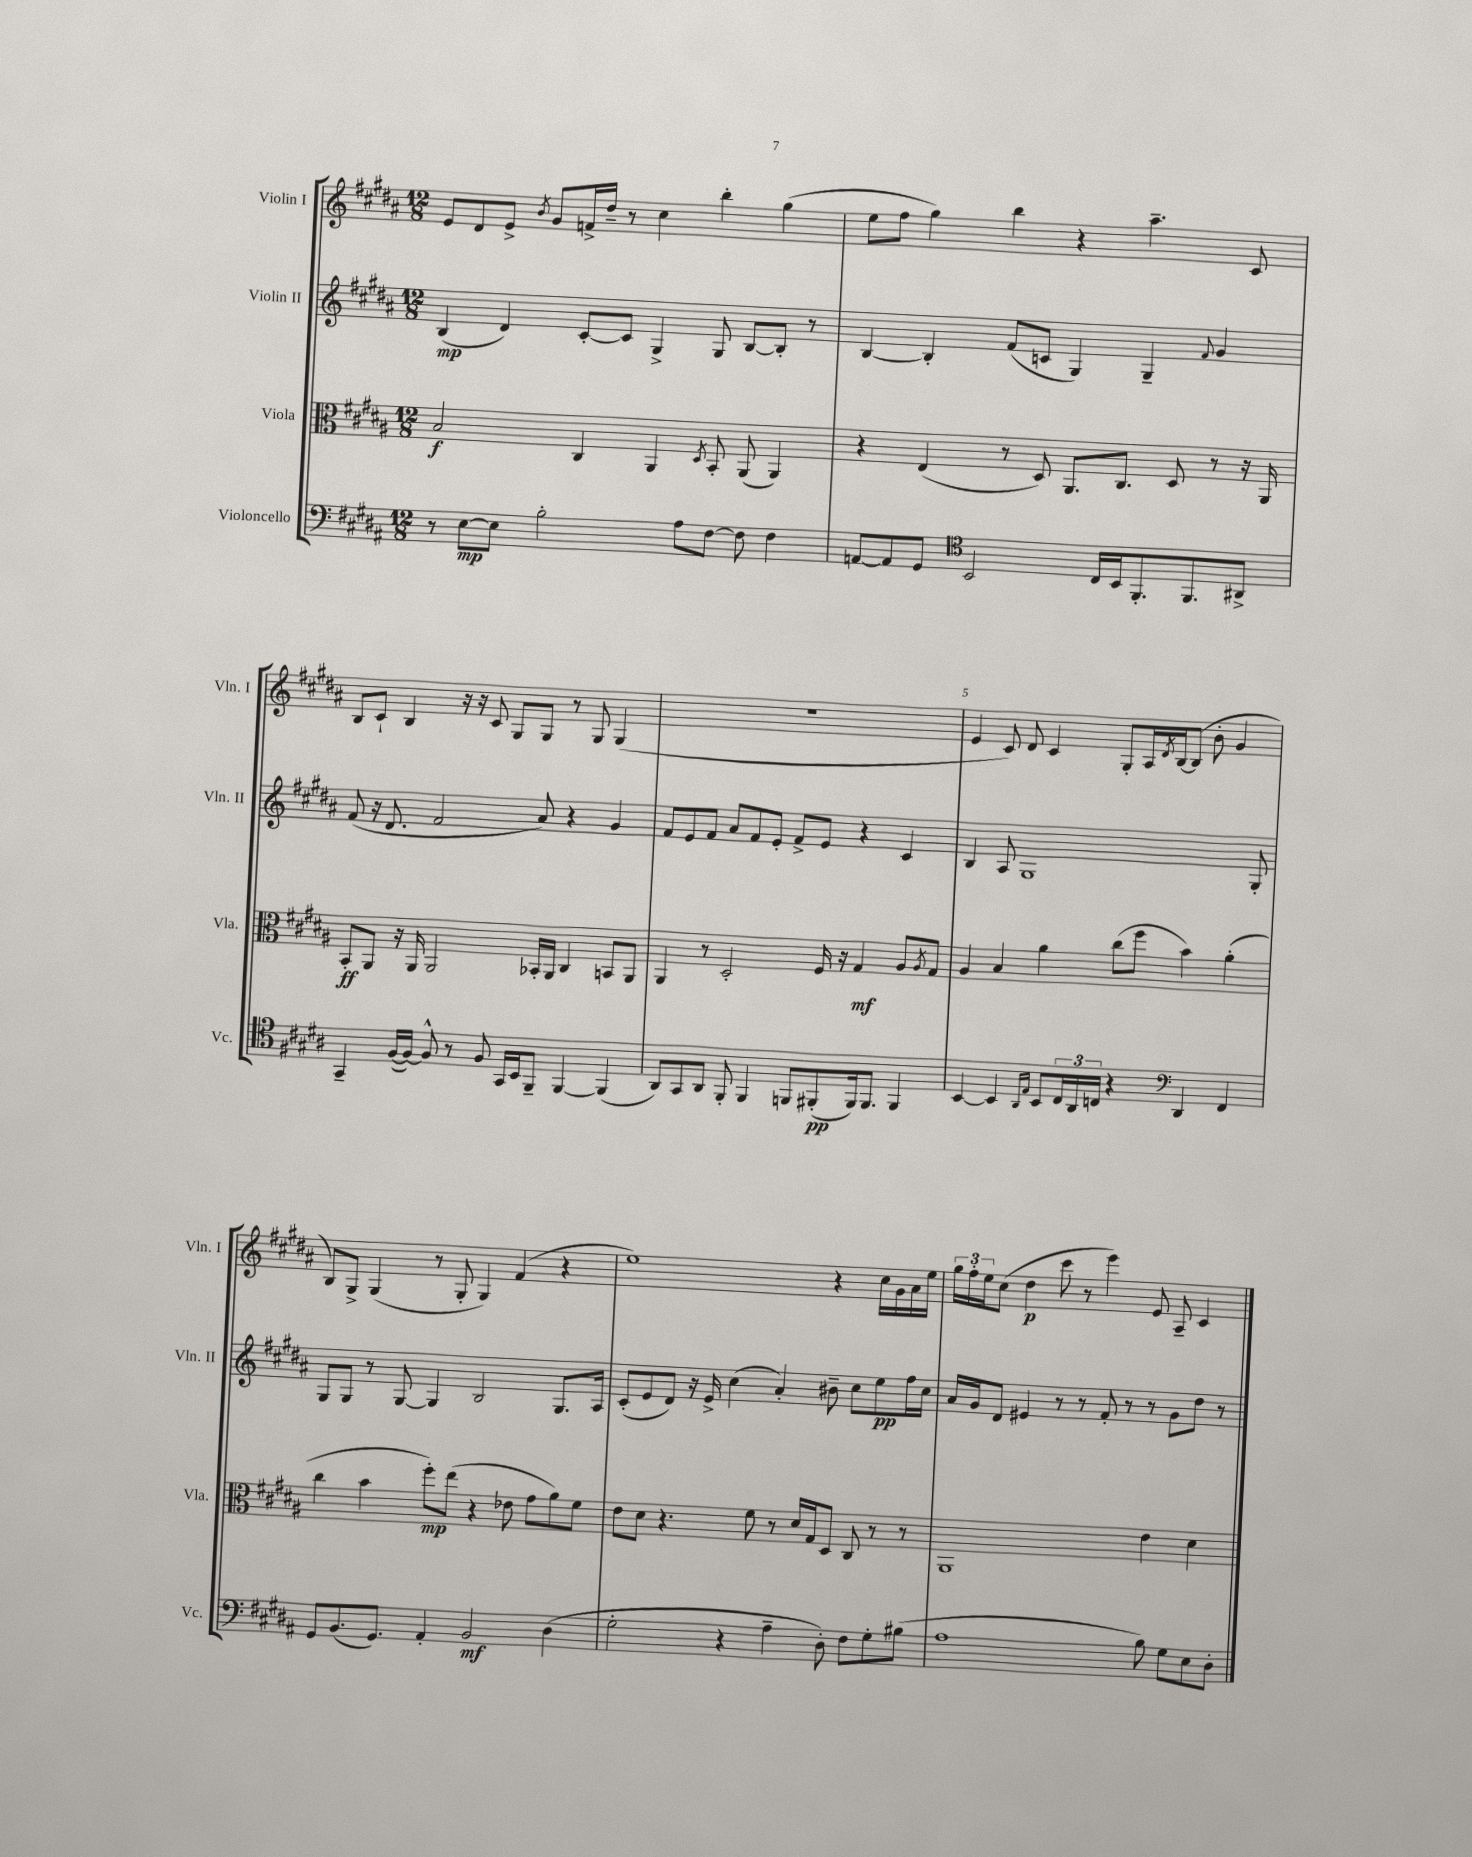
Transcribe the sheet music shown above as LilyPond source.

<<
\new StaffGroup <<
\new Staff = "s0" \with { instrumentName = "Violin I" shortInstrumentName = "Vln. I" } {
    \clef treble \key b \major \numericTimeSignature \time 12/8
    e'8 dis'8 e'8-> \acciaccatura { b'8 } gis'8 f'16-> dis''16-- r8 cis''4 b''4-. gis''4( |
    e''8 fis''8 gis''4) b''4 r4 ais''4.-- cis'8 |
    b8 cis'8-! b4 r16 r16 cis'8 gis8 gis8 r8 gis8 gis4( |
    R1. |
    e'4 cis'8) dis'8 cis'4 gis8-. ais16 \acciaccatura { dis'8 } b16~ b8( b'8-. gis'4 |
    b8) gis8-> gis4( r8 gis8-. gis4) fis'4( r4 |
    e''1) r4 cis''16 gis'16 ais'16 e''16 |
    \tuplet 3/2 { gis''16 fis''16-. e''16 } cis''8( dis''4\p cis'''8 r8 e'''4) e'8 ais8-- cis'4 \bar "|." |
}
\new Staff = "s1" \with { instrumentName = "Violin II" shortInstrumentName = "Vln. II" } {
    \clef treble \key b \major \numericTimeSignature \time 12/8
    b4\mp( dis'4) cis'8~-. cis'8 gis4-> gis8 b8~ b8-. r8 |
    b4~ b4-. fis'8( c'8 gis4) gis4-- \appoggiatura { fis'8 } gis'4 |
    fis'8( r16 dis'8. fis'2 ais'8) r4 gis'4 |
    fis'8 e'8 fis'8 ais'8 fis'8 e'8-. fis'8-> e'8 r4 cis'4 |
    b4 ais8 gis1 gis8-. |
    gis8 gis8 r8 gis8~ gis4 b2 gis8. ais16 |
    cis'8-.( e'8 dis'8) r16 e'16-> cis''4( ais'4-.) bis'8-- cis''8 e''8\pp fis''16 cis''16 |
    ais'16 gis'16 dis'8 eis'4 r8 r8 fis'8-. r8 r8 gis'8 dis''8 r8 \bar "|." |
}
\new Staff = "s2" \with { instrumentName = "Viola" shortInstrumentName = "Vla." } {
    \clef alto \key b \major \numericTimeSignature \time 12/8
    b2\f cis4 ais,4 \acciaccatura { dis8 } b,8-. ais,8( ais,4) |
    r4 e4( r8 dis8) ais,8. cis8. dis8 r8 r16 ais,16 |
    b,8-.\ff ais,8 r16 ais,16 ais,2 bes,16-. ais,16 cis4 b,8 ais,8 |
    ais,4 r8 dis2-. fis16 r16 gis4\mf ais8 \acciaccatura { ais8 } gis8 |
    ais4 b4 ais'4 cis''8( fis''8 b'4) ais'4-.( |
    cis''4 b'4 fis''8-.\mp) e''8( r4 ees'8 gis'8 ais'8) fis'8 |
    e'8 dis'8 r4. fis'8 r8 dis'16 gis16 dis8 cis8 r8 r8 |
    ais,1 e'4 dis'4 \bar "|." |
}
\new Staff = "s3" \with { instrumentName = "Violoncello" shortInstrumentName = "Vc." } {
    \clef bass \key b \major \numericTimeSignature \time 12/8
    r8 e8~\mp e8 b2-. ais8 fis8~ fis8 fis4 |
    a,8~ a,8 gis,8 \clef tenor b,2 cis16 b,16 fis,8.-. fis,8. ais,8-> |
    gis,4-- fis16~( fis16~) fis8-^ r8 fis8 gis,16 b,16 fis,8-- fis,4~ fis,4( |
    ais,8) gis,8 ais,8 fis,8-. fis,4 f,8 fis,8-.\pp( fis,16) fis,8. fis,4 |
    b,4~ b,4 \grace { ais,16 e16 } b,8 \tuplet 3/2 { cis16 ais,16 c16 } r4 \clef bass dis,4 fis,4 |
    gis,8 b,8.( gis,8.) ais,4-. b,2\mf dis4( |
    gis2-. r4 ais4-- dis8-.) fis8 gis8-. bis8( |
    ais1 b8) gis8 e8 dis8-. \bar "|." |
}
>>
>>
\layout { \context { \Score \override BarNumber.break-visibility = ##(#f #t #t) barNumberVisibility = #(every-nth-bar-number-visible 5) } }
